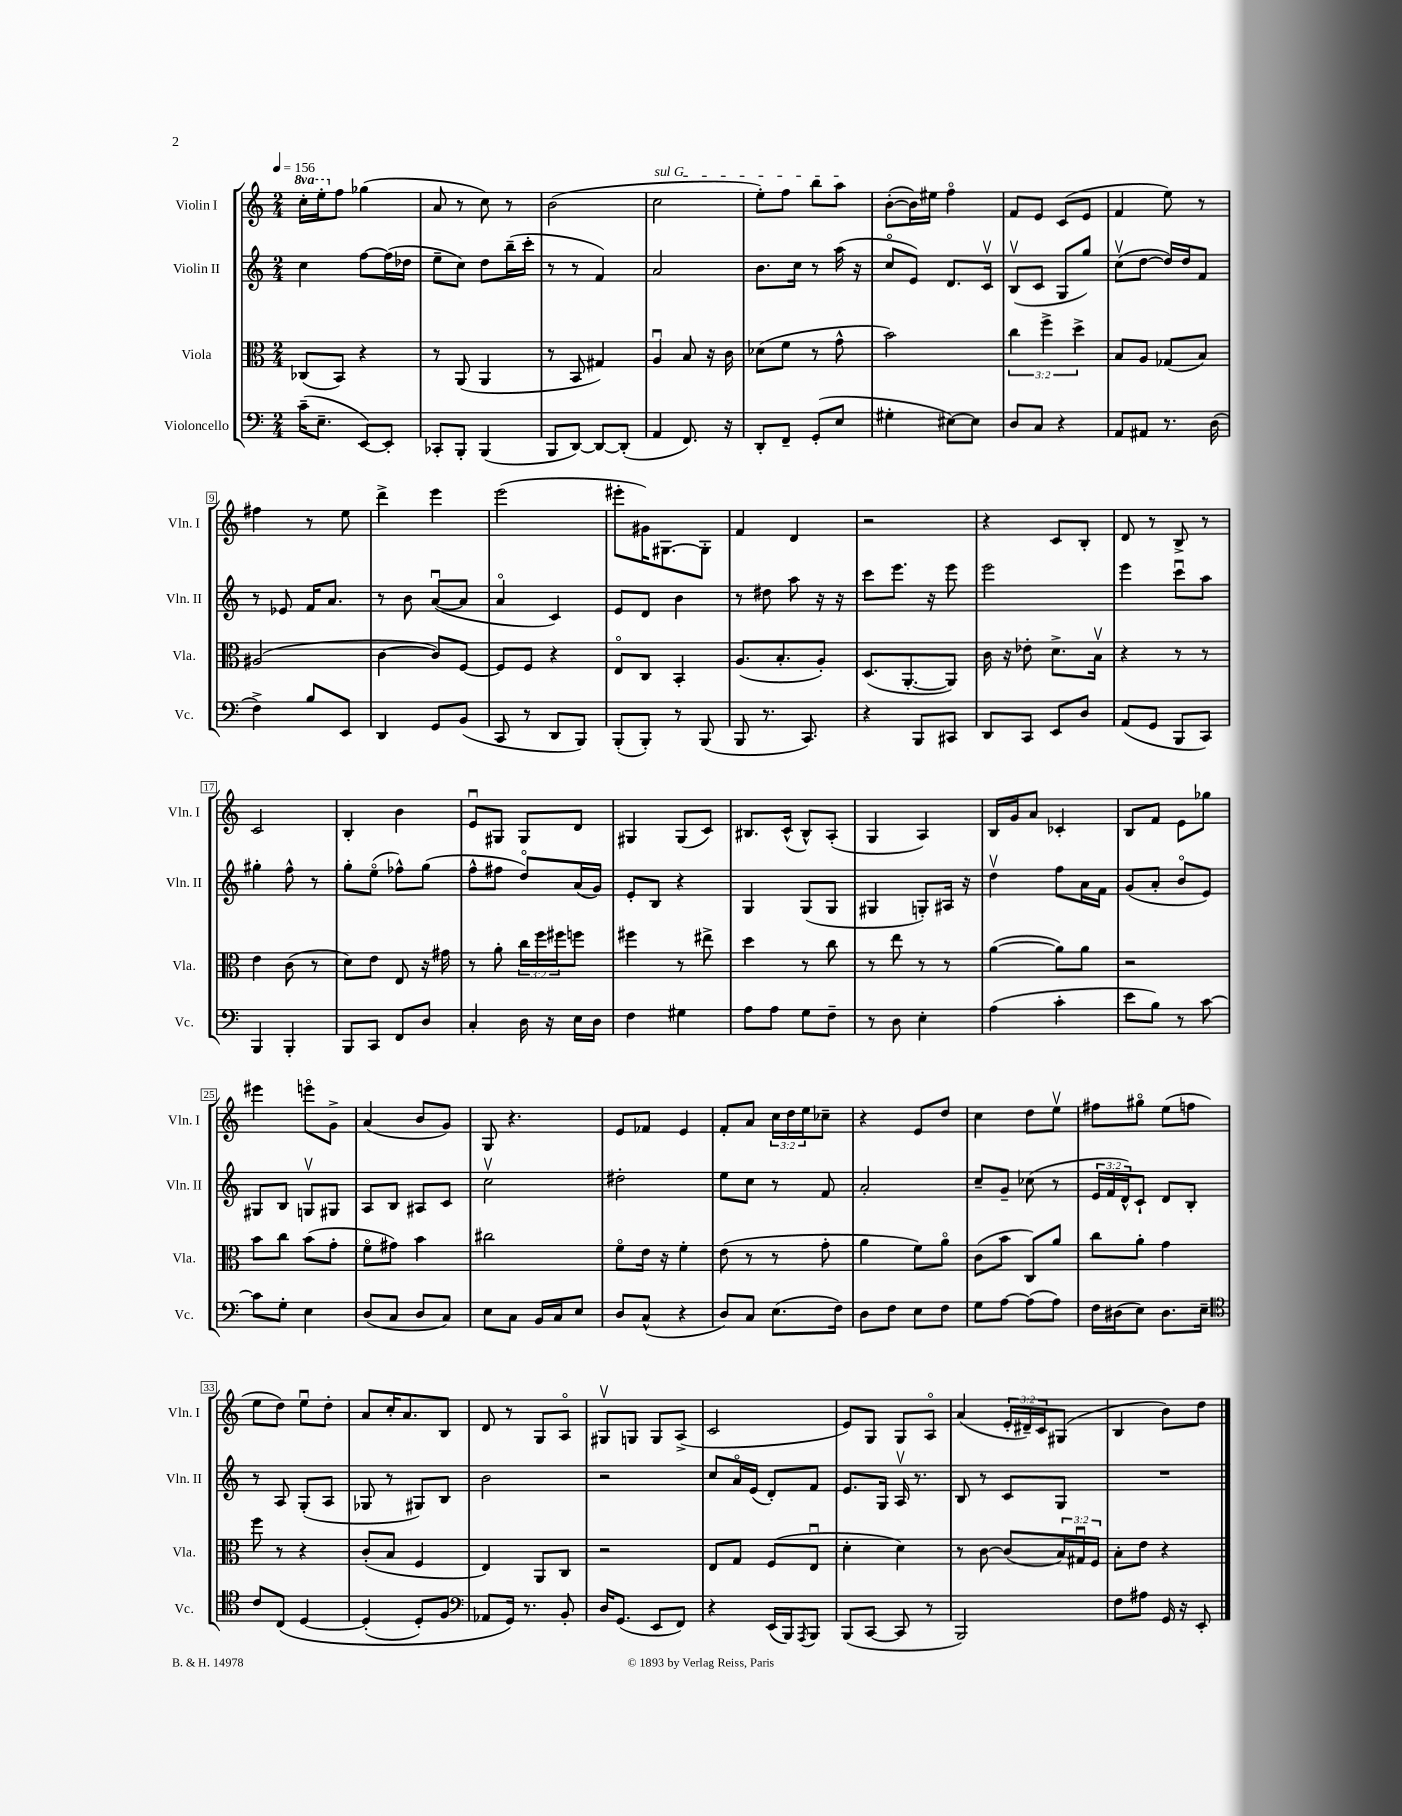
<<
\new StaffGroup <<
\new Staff = "s0" \with { instrumentName = "Violin I" shortInstrumentName = "Vln. I" } {
    \clef treble \key c \major \numericTimeSignature \time 2/4 \override Staff.TupletNumber.text = #tuplet-number::calc-fraction-text \set Staff.ottavationMarkups = #ottavation-simple-ordinals \tempo 4 = 156
    \ottava #1 c'''16-. e'''16-. \ottava #0 f''8 ges''4( |
    a'8 r8 c''8) r8 |
    b'2( |
    \once \override TextSpanner.bound-details.left.text = \markup { \italic "sul G" } c''2\startTextSpan |
    e''8-.) f''8 b''8 a''8\stopTextSpan |
    b'8~-.( b'16) eis''16 f''4\flageolet |
    f'8 e'8 c'8( e'8 |
    f'4 e''8) r8 |
    fis''4 r8 e''8 |
    d'''4-> e'''4 |
    e'''2( |
    eis'''8-. gis'16) gis8.~ gis8-. |
    f'4 d'4 |
    r2 |
    r4 c'8 b8-. |
    d'8 r8 b8-> r8 |
    c'2 |
    b4-. b'4 |
    e'8\downbow gis8 gis8 d'8 |
    gis4 gis8( c'8) |
    bis8. c'16-^( bis8-^) a8-.( |
    g4 a4) |
    b16 g'16 a'8 ces'4-. |
    b8 f'8 e'8 ges''8 |
    eis'''4 e'''8\flageolet g'8-> |
    a'4( b'8 g'8) |
    g8 r4. |
    e'8 fes'8 e'4 |
    f'8-. a'8 \tuplet 3/2 { c''16 d''16 e''16 } ces''8-- |
    r4 e'8 d''8 |
    c''4 d''8 e''8\upbow |
    fis''8 gis''8\flageolet e''8( f''8 |
    e''8 d''8) e''8\downbow d''8-. |
    a'8 c''16-. a'8. b8 |
    d'8 r8 g8 a8\flageolet |
    gis8\upbow g8 g8 a8->( |
    c'2 |
    e'8) g8 g8 a8\flageolet |
    a'4( \tuplet 3/2 { e'16-. dis'16--) c'16 } gis8( |
    b4 b'8) d''8 \bar "|." |
}
\new Staff = "s1" \with { instrumentName = "Violin II" shortInstrumentName = "Vln. II" } {
    \clef treble \key c \major \numericTimeSignature \time 2/4 \override Staff.TupletNumber.text = #tuplet-number::calc-fraction-text
    c''4 f''8~ f''16( des''16 |
    e''8-- c''8) d''8 b''16--( c'''16-. |
    r8 r8 f'4) |
    a'2 |
    b'8. c''16 r8 a''16( r16 |
    c''8\flageolet e'8) d'8. c'16\upbow |
    b8\upbow( c'8 g8 g''8) |
    c''8\upbow( d''8~ d''16) d''16 f'8 |
    r8 ees'8 f'16 a'8. |
    r8 b'8 a'8~\downbow( a'8 |
    a'4\flageolet c'4) |
    e'8 d'8 b'4 |
    r8 dis''8 a''8 r16 r16 |
    c'''8 e'''8. r16 e'''8 |
    e'''2 |
    e'''4 c'''8\downbow a''8 |
    gis''4-. f''8-^ r8 |
    g''8-. e''8\flageolet( fes''8-^) g''8( |
    f''8-^ fis''8 d''8\flageolet) a'16( g'16) |
    e'8-. b8 r4 |
    g4 g8( g8 |
    gis4 g8-.) ais16 r16 |
    d''4\upbow f''8 a'16 f'16 |
    g'8( a'8-. b'8\flageolet e'8) |
    gis8 b8 g8\upbow gis8 |
    a8 b8 ais8 c'8 |
    c''2\upbow |
    dis''2-. |
    e''8 c''8 r8 f'8 |
    a'2-. |
    c''8-- g'8-- ces''8( r8 |
    \tuplet 3/2 { e'16 f'16 d'16-^) } c'8-! d'8 b8-. |
    r8 a8 g8-.( a8 |
    ges8 r8 gis8) b8 |
    b'2 |
    r2 |
    c''8 a'16\flageolet e'16( d'8-.) f'8 |
    e'8. g16 a16\upbow r8. |
    b8 r8 c'8 g8 |
    R2 \bar "|." |
}
\new Staff = "s2" \with { instrumentName = "Viola" shortInstrumentName = "Vla." } {
    \clef alto \key c \major \numericTimeSignature \time 2/4 \override Staff.TupletNumber.text = #tuplet-number::calc-fraction-text
    ces8( b,8) r4 |
    r8 a,8( a,4 |
    r8 b,8 gis4) |
    a4\downbow b8 r16 c'16 |
    des'8( f'8 r8 g'8-^ |
    b'2) |
    \tuplet 3/2 { c''4 f''4-> d''4-> } |
    b8 a8 ges8( b8) |
    ais2( |
    c'4~ c'8) f8~ |
    f8 f8 r4 |
    e8\flageolet c8 b,4-. |
    a8.( b8.-. a8-.) |
    d8.( a,8.~-. a,8) |
    c'16 r16 ees'8-. d'8.-> b16\upbow |
    r4 r8 r8 |
    e'4 c'8( r8 |
    d'8) e'8 e8 r16 gis'16 |
    r8 a'8-. \tuplet 3/2 { c''16 f''16 fis''16 } f''8 |
    fis''4 r8 eis''8-> |
    d''4 r8 c''8 |
    r8 e''8 r8 r8 |
    a'4~( a'8) a'8 |
    r2 |
    b'8 c''8 b'8( g'8-. |
    f'8\flageolet gis'8) b'4 |
    cis''2 |
    f'8\flageolet e'16 r16 f'4-. |
    e'8( r8 r8 g'8-. |
    a'4 f'8) a'8\flageolet |
    c'8( b'8 c8) a'8 |
    c''8 a'8-. g'4 |
    f''8 r8 r4 |
    c'8-.( b8 f4 |
    e4) a,8 c8 |
    r2 |
    e8 g8 f8( e8\downbow |
    d'4-. d'4) |
    r8 c'8~ c'8( \tuplet 3/2 { b16) gis16\downbow f16 } |
    b8-. e'8 r4 \bar "|." |
}
\new Staff = "s3" \with { instrumentName = "Violoncello" shortInstrumentName = "Vc." } {
    \clef bass \key c \major \numericTimeSignature \time 2/4
    c'16--( e8.-- e,8~) e,8-. |
    ces,8-. b,,8-. b,,4( |
    b,,8 d,8~) d,8~ d,8-.( |
    a,4 f,8.) r16 |
    d,8-. f,8-- g,8-.( e8 |
    gis4-. eis8~) eis8 |
    d8 c8 r4 |
    a,8 ais,8 r8. d16( |
    f4->) b8 e,8 |
    d,4 g,8 b,8( |
    c,8 r8 d,8 b,,8) |
    b,,8-.( b,,8-.) r8 b,,8( |
    b,,8 r8. c,8.) |
    r4 b,,8 cis,8 |
    d,8 c,8 e,8 d8 |
    a,8( g,8 b,,8 c,8) |
    b,,4 b,,4-. |
    b,,8 c,8 f,8 d8 |
    c4-. d16 r16 e16 d16 |
    f4 gis4 |
    a8 a8 g8 f8-- |
    r8 d8 e4-. |
    a4( c'4-. |
    e'8 b8) r8 c'8~ |
    c'8 g8-. e4 |
    d8( c8 d8 c8) |
    e8 c8 b,16 c16 e8 |
    d8 c8-^( r4 |
    d8) c8 e8.( f16) |
    d8 f8 e8 f8 |
    g8 a8~ a8( a8) |
    f16 dis16( e8) dis8. e16-- |
    \clef tenor c'8 c8\( d4~ |
    d4-.( d8-.) f8 |
    \clef bass aes,8 g,16\) r8. b,8-. |
    d16 g,8.( e,8 f,8) |
    r4 e,16( b,,16) \acciaccatura { a,,8 } b,,8 |
    b,,8( c,8~ c,8 r8 |
    b,,2) |
    f8 ais8 g,16 r16 e,8-. \bar "|." |
}
>>
>>
\layout { \context { \Score \override BarNumber.stencil = #(make-stencil-boxer 0.1 0.3 ly:text-interface::print) } }
